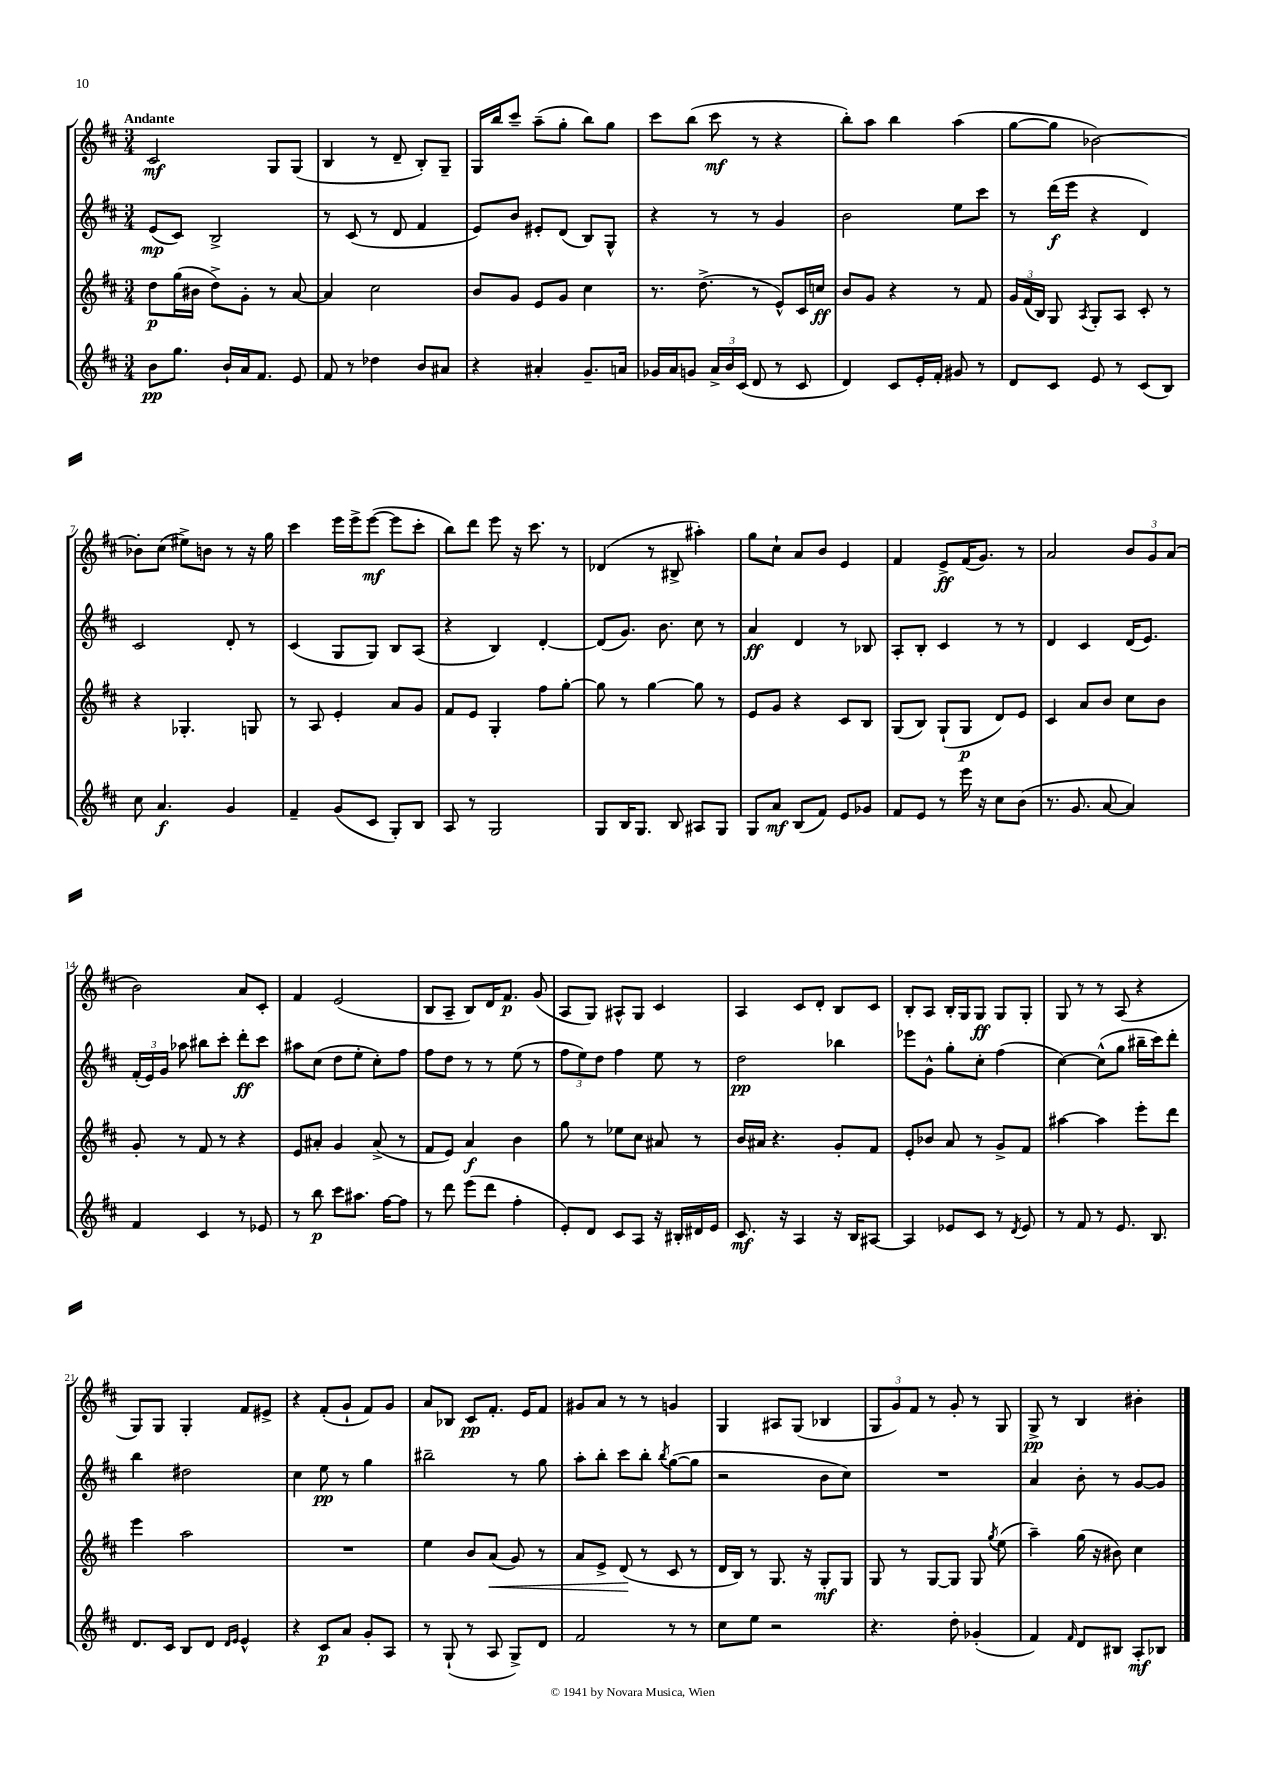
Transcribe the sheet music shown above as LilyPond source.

<<
\new StaffGroup <<
\new Staff = "s0" {
    \clef treble \key d \major \numericTimeSignature \time 3/4 \tempo "Andante"
    \autoBeamOff cis'2\mf g8[ g8]( |
    b4 r8 d'8-- b8[-.) g8]-- |
    g16[ b''16 cis'''8]-- a''8[--( g''8]-. b''8[) g''8] |
    cis'''8[ b''8]( cis'''8\mf r8 r4 |
    b''8[-.) a''8] b''4 a''4( |
    g''8[~ g''8] bes'2~) |
    bes'8[-. cis''8]( eis''8[->) b'8] r8 r16 g''16 |
    cis'''4 e'''16[ e'''16-> e'''8]~\mf( e'''8[ cis'''8]-. |
    b''8[) d'''8] e'''8 r16 cis'''8. r8 |
    des'4( r8 bis8-> ais''4-.) |
    g''8[ cis''8]-! a'8[ b'8] e'4 |
    fis'4 e'8[->\ff fis'16( g'8.]) r8 |
    a'2 \tuplet 3/2 { b'8[ g'8 a'8]( } |
    b'2) a'8[ cis'8]-. |
    fis'4 e'2( |
    b8[ a8]-- b8[) d'16 fis'8.]\p g'8( |
    a8[ g8]) ais8[-^ g8] cis'4 |
    a4 cis'8[ d'8]-. b8[ cis'8] |
    b8[-. a8] b16[-. g16 g8]\ff g8[ g8]-. |
    g8 r8 r8 a8( r4 |
    g8[) g8] g4-. fis'8[ eis'8]-> |
    r4 fis'8[-.( g'8]-! fis'8[) g'8] |
    a'8[ bes8] cis'8[\pp fis'8.]-. e'16[ fis'8] |
    gis'8[ a'8] r8 r8 g'4 |
    g4 ais8[ g8]( bes4 |
    \tuplet 3/2 { g8[ g'8) fis'8] } r8 g'8-. r8 g8 |
    g8->\pp r8 b4 bis'4-. \bar "|." |
}
\new Staff = "s1" {
    \clef treble \key d \major \numericTimeSignature \time 3/4
    \autoBeamOff e'8[\mp( cis'8]) b2-> |
    r8 cis'8( r8 d'8 fis'4 |
    e'8[) b'8] eis'8[-. d'8]( b8[) g8]-^ |
    r4 r8 r8 g'4 |
    b'2 e''8[ cis'''8] |
    r8 d'''16[\f( e'''16] r4 d'4) |
    cis'2 d'8-. r8 |
    cis'4( g8[ g8]) b8[ a8]( |
    r4 b4) d'4~-. |
    d'8[( g'8.]) b'8. cis''8 r8 |
    a'4\ff d'4 r8 bes8 |
    a8[-. b8]-. cis'4 r8 r8 |
    d'4 cis'4 d'16[( e'8.]) |
    \tuplet 3/2 { fis'16[-.( e'16) g'16] } aes''8 bis''8[ cis'''8]-. d'''8[-.\ff cis'''8] |
    ais''8[ cis''8]( d''8[ e''8]-. cis''8[-.) fis''8] |
    fis''8[ d''8] r8 r8 e''8( r8 |
    \tuplet 3/2 { fis''8[ e''8) d''8] } fis''4 e''8 r8 |
    d''2\pp bes''4 |
    ees'''8[ g'8]-^ g''8[-. cis''8]-. fis''4( |
    cis''4~) cis''8[-^( g''8] bis''16[-- cis'''16) d'''8]-. |
    b''4 dis''2 |
    cis''4 e''8\pp r8 g''4 |
    bis''2-- r8 g''8 |
    a''8[-. b''8]-. cis'''8[ b''8]-. \acciaccatura { b''8 } g''8[~( g''8] |
    r2 b'8[ cis''8]) |
    R2. |
    a'4 b'8-. r8 g'8[~ g'8] \bar "|." |
}
\new Staff = "s2" {
    \clef treble \key d \major \numericTimeSignature \time 3/4
    \autoBeamOff d''8[\p g''16( bis'16] d''8[->) g'8]-. r8 a'8~ |
    a'4 cis''2 |
    b'8[ g'8] e'8[ g'8] cis''4 |
    r8. d''8.->( r8 e'8[-^) cis'16 c''16]\ff |
    b'8[ g'8] r4 r8 fis'8 |
    \tuplet 3/2 { g'16[ fis'16( b16]) } g8 \acciaccatura { a8 } g8[-. a8] cis'8-. r8 |
    r4 ges4.-. g8 |
    r8 a8 e'4-. a'8[ g'8] |
    fis'8[ e'8] g4-. fis''8[ g''8]~-. |
    g''8 r8 g''4~ g''8 r8 |
    e'8[ g'8] r4 cis'8[ b8] |
    g8[( b8]) g8[-!( g8]\p d'8[) e'8] |
    cis'4 a'8[ b'8] cis''8[ b'8] |
    g'8-. r8 fis'8 r8 r4 |
    e'8[ ais'8]-. g'4 ais'8->( r8 |
    fis'8[ e'8]) a'4\f b'4 |
    g''8 r8 ees''8[ cis''8] ais'8 r8 |
    b'16[ ais'16] r4. g'8[-. fis'8] |
    e'8[-. bes'8] a'8 r8 g'8[-> fis'8] |
    ais''4~ ais''4 e'''8[-. d'''8] |
    e'''4 a''2 |
    R2. |
    e''4 b'8[ a'8]\<( g'8) r8 |
    a'8[ e'8]-> d'8\!( r8 cis'8 r8 |
    d'16[ b16]) r8 g8. r16 g8[-.\mf g8] |
    g8 r8 g8[~ g8] g8 \acciaccatura { g''8 } e''8( |
    a''4--) g''16( r16 bis'8) cis''4 \bar "|." |
}
\new Staff = "s3" {
    \clef treble \key d \major \numericTimeSignature \time 3/4
    \autoBeamOff b'8[\pp g''8.] b'16[-! a'16 fis'8.] e'8 |
    fis'8 r8 des''4 b'8[ ais'8] |
    r4 ais'4-. g'8.[-- a'16] |
    ges'16[ a'16 g'8] \tuplet 3/2 { a'16[-> b'16 cis'16]( } d'8 r8 cis'8 |
    d'4) cis'8[ e'16-. fis'16]-. gis'8 r8 |
    d'8[ cis'8] e'8 r8 cis'8[( b8]) |
    cis''8 a'4.\f g'4 |
    fis'4-- g'8[( cis'8] g8[-.) b8] |
    a8 r8 g2 |
    g8[ b16 g8.] b8 ais8[ g8] |
    g8[ a'8]\mf b8[( fis'8]) e'8[ ges'8] |
    fis'8[ e'8] r8 e'''16 r16 cis''8[ b'8]( |
    r8. g'8. a'8~ a'4) |
    fis'4 cis'4 r8 ees'8 |
    r8 b''8\p cis'''8[ ais''8.] fis''16[~ fis''8] |
    r8 d'''8 e'''8[( d'''8] fis''4-. |
    e'8[-.) d'8] cis'8[ a8] r16 bis16[-. dis'16 e'16] |
    cis'8.\mf r16 a4 r16 b16[ ais8]~ |
    ais4 ees'8[ cis'8] r8 \acciaccatura { d'8 } ees'8 |
    r8 fis'8 r8 e'8. b8. |
    d'8.[ cis'16] b8[ d'8] \grace { d'16[ e'16] } e'4-^ |
    r4 cis'8[\p a'8] g'8[-. a8] |
    r8 g8-!( r8 a8 g8[->) d'8] |
    fis'2 r8 r8 |
    cis''8[ e''8] r2 |
    r4. d''8-. ges'4-.( |
    fis'4) \grace { fis'16 } d'8[ bis8] a8[-.\mf bes8] \bar "|." |
}
>>
>>
